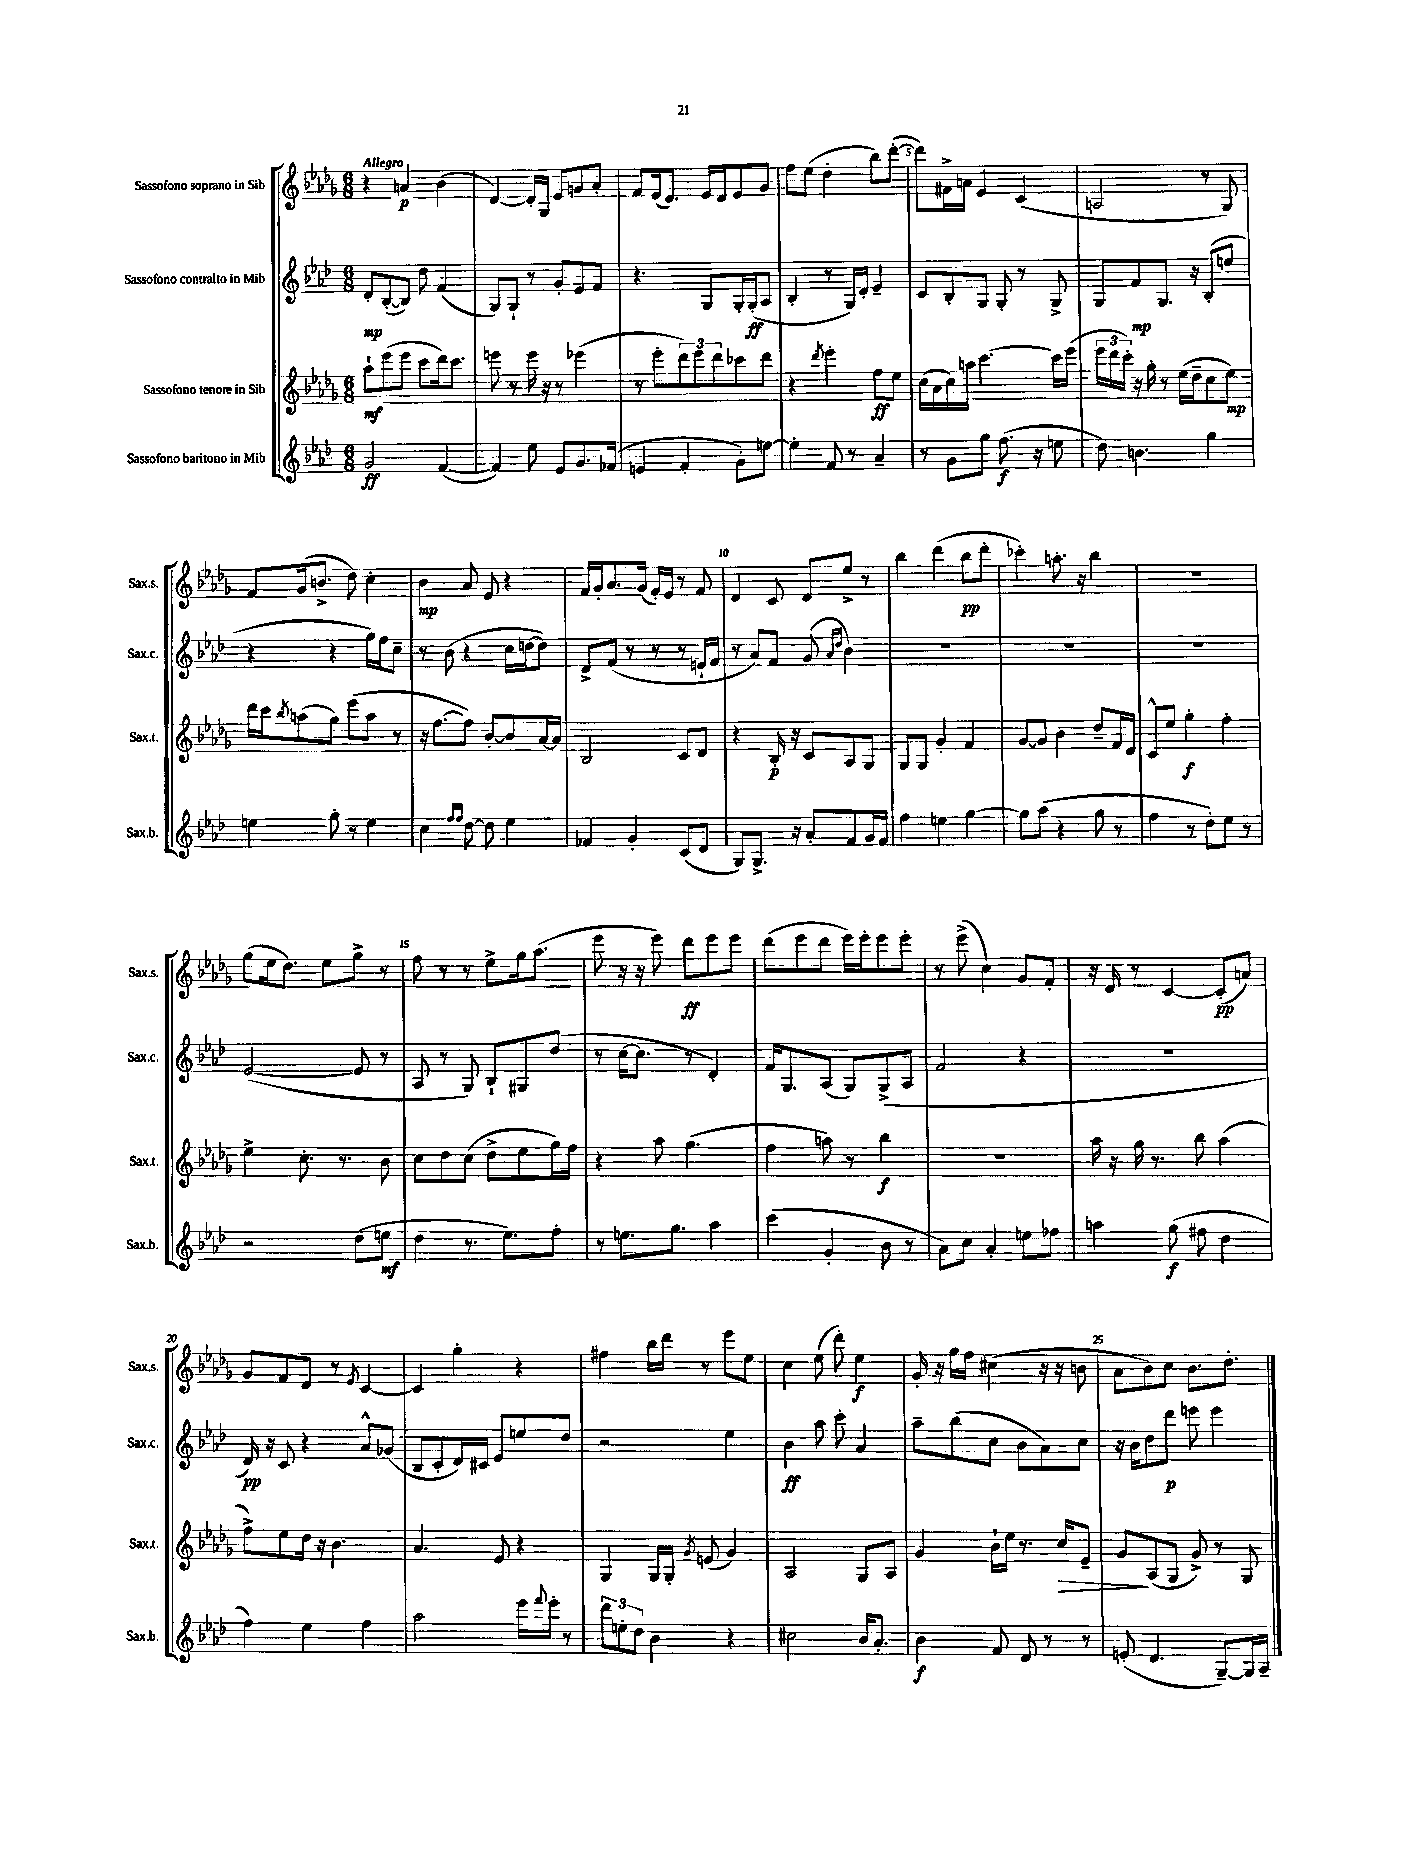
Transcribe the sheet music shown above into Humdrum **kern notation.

**kern	**kern	**kern	**kern
*staff4	*staff3	*staff2	*staff1
*clefG2	*clefG2	*clefG2	*clefG2
*k[b-e-a-d-]	*k[b-e-a-d-g-]	*k[b-e-a-d-]	*k[b-e-a-d-g-]
*M6/8	*M6/8	*M6/8	*M6/8
2g	8aa-`	8d-'	4r
.	(8eee-	([8B-'	.
.	8eee-	8B-])	4a
.	8ccc	8dd-	.
([4f	16ddd-)	(4f	(4b-
.	8.ccc	.	.
=	=	=	=
4f])	8eee	8G)	[4d-)
.	8r	8G`	.
8ee-	16eee	8r	16d-']
.	16r	.	16G-
8e-	8r	8g'	8e-
8.g	(4eee-	8e-	8g
.	.	8f	8a-'
(16f-	.	.	.
=	=	=	=
4e	8r	4.r	8f
.	8eee-'	.	(16e-
.	.	.	8.d-)
4f'	12ddd-)	.	.
.	12eee-	.	.
.	.	8G	16e-
.	12ddd-	.	.
.	.	.	16d-
8g')	8ccc-	16G'	8e-
.	.	(16G'	.
[8ee	8ddd-	8A-	8g-
=	=	=	=
4ee']	4r	4B-'	8ff
.	.	.	(8ee-
.	8qddd-	.	.
8f	4eee-'	8r	4dd-'
8r	.	16G)	.
.	.	16d-'	.
4a-~	8ff	4e-~	8bb-)
.	8ee-	.	([8ddd-'
=	=	=	=
8r	(16cc	8c	8ddd-])
.	16a-	.	.
8g	16cc)	8B-'	16f#^
.	16aa	.	16a
8gg	[4.ccc	8G	4e-
(8.ff	.	8G'	.
.	.	8r	(4c
16r	.	.	.
8ee	16ccc]	8G^	.
.	(16eee-	.	.
=	=	=	=
8dd-)	24eee-	8G	2A
.	24ddd-	.	.
.	24ccc')	.	.
4.b	16r	8f	.
.	16gg-'	.	.
.	8r	8.G	.
.	(16ee-	.	.
.	16dd-~	16r	.
4gg	8cc	(8B-'	8r
.	8ee-)	8ee	8G-)
=	=	=	=
4ee	16ddd-	4r	8f
.	16ccc	.	.
.	8qbb-	.	.
.	(8aa	.	(16g-
.	.	.	8.b^
8gg'	8gg-)	4r	.
8r	(8eee-	.	8dd-)
4ee	8aa	16gg)	4cc'
.	.	16ff	.
.	8r	8cc~	.
=	=	=	=
4cc	16r	8r	4b-
.	[8.ff	.	.
.	.	(8b-	.
16qqff	.	.	.
16qqff	.	.	.
[8dd-	8ff])	4r	8a-
8dd-]	[8b-'	.	8e-
4ee-	8b-]	16cc	4r
.	.	[16dd	.
.	[16a-	8dd])	.
.	16a-]	.	.
=	=	=	=
4f-	2B-	8d-^	16f
.	.	.	16g-'
.	.	(8f	8.a-
4g'	.	8r	.
.	.	.	(16g-
.	.	8r	16f')
.	.	.	16e-
(8c	8c	8r	8r
8d-	8d-	16e`	8f
.	.	16f	.
=	=	=	=
8G)	4r	8r	4d-
8.G^	.	8a-)	.
.	16B-'	8f	8c
16r	16r	.	.
8a-'	8c	(8g	8d-
.	.	16qqa-	.
.	.	16qqdd-	.
8f	8A-	4b-)	8ee-^
16g	8G-	.	8r
16f	.	.	.
=	=	=	=
4ff	8G-	2.r	4bb-
.	8G-	.	.
4ee	4g-'	.	(4ddd-
[4gg	4f	.	8bb-
.	.	.	8ddd-'
=	=	=	=
8gg]	[8g-	2.r	4ccc-')
(8aa-	8g-]	.	.
4r	4b-	.	8.aa'
.	.	.	16r
8gg	8dd-~	.	4bb-
8r	16f	.	.
.	16d-	.	.
=	=	=	=
4ff	8c^^	2.r	2.r
.	8ee-	.	.
8r	4gg-'	.	.
8dd-')	.	.	.
8ee-	4ff'	.	.
8r	.	.	.
=	=	=	=
2r	4ee-^	([2e-	(8gg-
.	.	.	16ee-
.	.	.	8.dd-)
.	8.cc'	.	.
.	.	.	8ee-
.	8.r	.	.
(8dd-	.	8e-]	8gg-^
8ee	8b-	8r	8r
=	=	=	=
4dd-	8cc	8A-	8ff
.	8dd-	8r	8r
8.r	(8cc	8G)	8r
.	8dd-^	8B-`	8ee-^
8.ee-)	.	.	.
.	8ee-	8G#	16gg-
.	.	.	(8.aa-
8ff'	16gg-)	(8dd-	.
.	16ff	.	.
=	=	=	=
8r	4r	8r	8eee-
8.ee	.	[16cc	16r
.	.	8.cc]	16r
.	8aa-	.	8eee-)
8.gg	.	.	.
.	(4.gg-	8r	8ddd-
4aa-	.	4d-')	8eee-
.	.	.	8eee-
=	=	=	=
(4ccc	4ff	16f	(8ddd-
.	.	8.G	.
.	.	.	8eee-
4g'	8aa)	(8A-	8ddd-
.	8r	8G)	16eee-)
.	.	.	16eee-'
8b-	4bb-	(8G^	8eee-
8r	.	8A-	8eee-'
=	=	=	=
8a-)	2.r	2f	8r
8cc	.	.	(8eee-^
4a-'	.	.	4cc)
8ee	.	4r	8g-
8ff-	.	.	8f'
=	=	=	=
4aa	16aa-	2.r	16r
.	16r	.	16d-
.	16gg-	.	8r
.	8.r	.	.
(8gg	.	.	[4c
8ff#	8bb-	.	.
4dd-	(4aa-	.	(8c']
.	.	.	8a)
=	=	=	=
4ff)	8ff^)	16d-)	8g-
.	.	16r	.
.	8ee-	8c	8f
4ee-	16dd-	4r	8d-
.	16r	.	.
.	4.b-	.	8r
.	.	.	8qe-
4ff	.	8a-^^	[4c
.	.	(8g-	.
=	=	=	=
2aa-	4.a-	8B-	4c]
.	.	8c'	.
.	.	16d-)	4gg-'
.	.	16c#	.
.	8e-	8e-	.
16eee-	4r	8ee	4r
8qqfff	.	.	.
16eee-'	.	.	.
8r	.	8dd-	.
=	=	=	=
12ddd-	4G-	2r	4ff#
12ee'	.	.	.
12dd-	.	.	.
4b-	16G-	.	16bb-
.	16G-'	.	16ddd-
.	8qg-	.	.
.	(8e	.	8r
4r	4g-)	4ee-	8eee-
.	.	.	8ee-
=	=	=	=
2cc#	2A-	4b-	4cc
.	.	8aa-	(8ee-
.	.	8ccc'	8ddd-')
16b-	8G-	4a-	4ee-
8.a-'	.	.	.
.	8A-	.	.
=	=	=	=
4b-	4g-	8aa-~	16g-'
.	.	.	16r
.	.	(8bb-	16gg-
.	.	.	16ff
8f	16b-`	8cc	(4cc#
.	16ee-	.	.
8d-	8.r	8b-	.
8r	.	8a-)	16r
.	16cc	.	16r
8r	8e-~	8cc	8b
=	=	=	=
(8e'	8g-	16r	8a-
.	.	16b-	.
4.d-	(8A-	8dd-	8b-)
.	8G-	8ddd-	8cc
.	8g-^)	8eee	8.b-
[8G~)	8r	4eee	.
.	.	.	8.dd-'
16G]	8G-	.	.
16A-~	.	.	.
==	==	==	==
*-	*-	*-	*-
